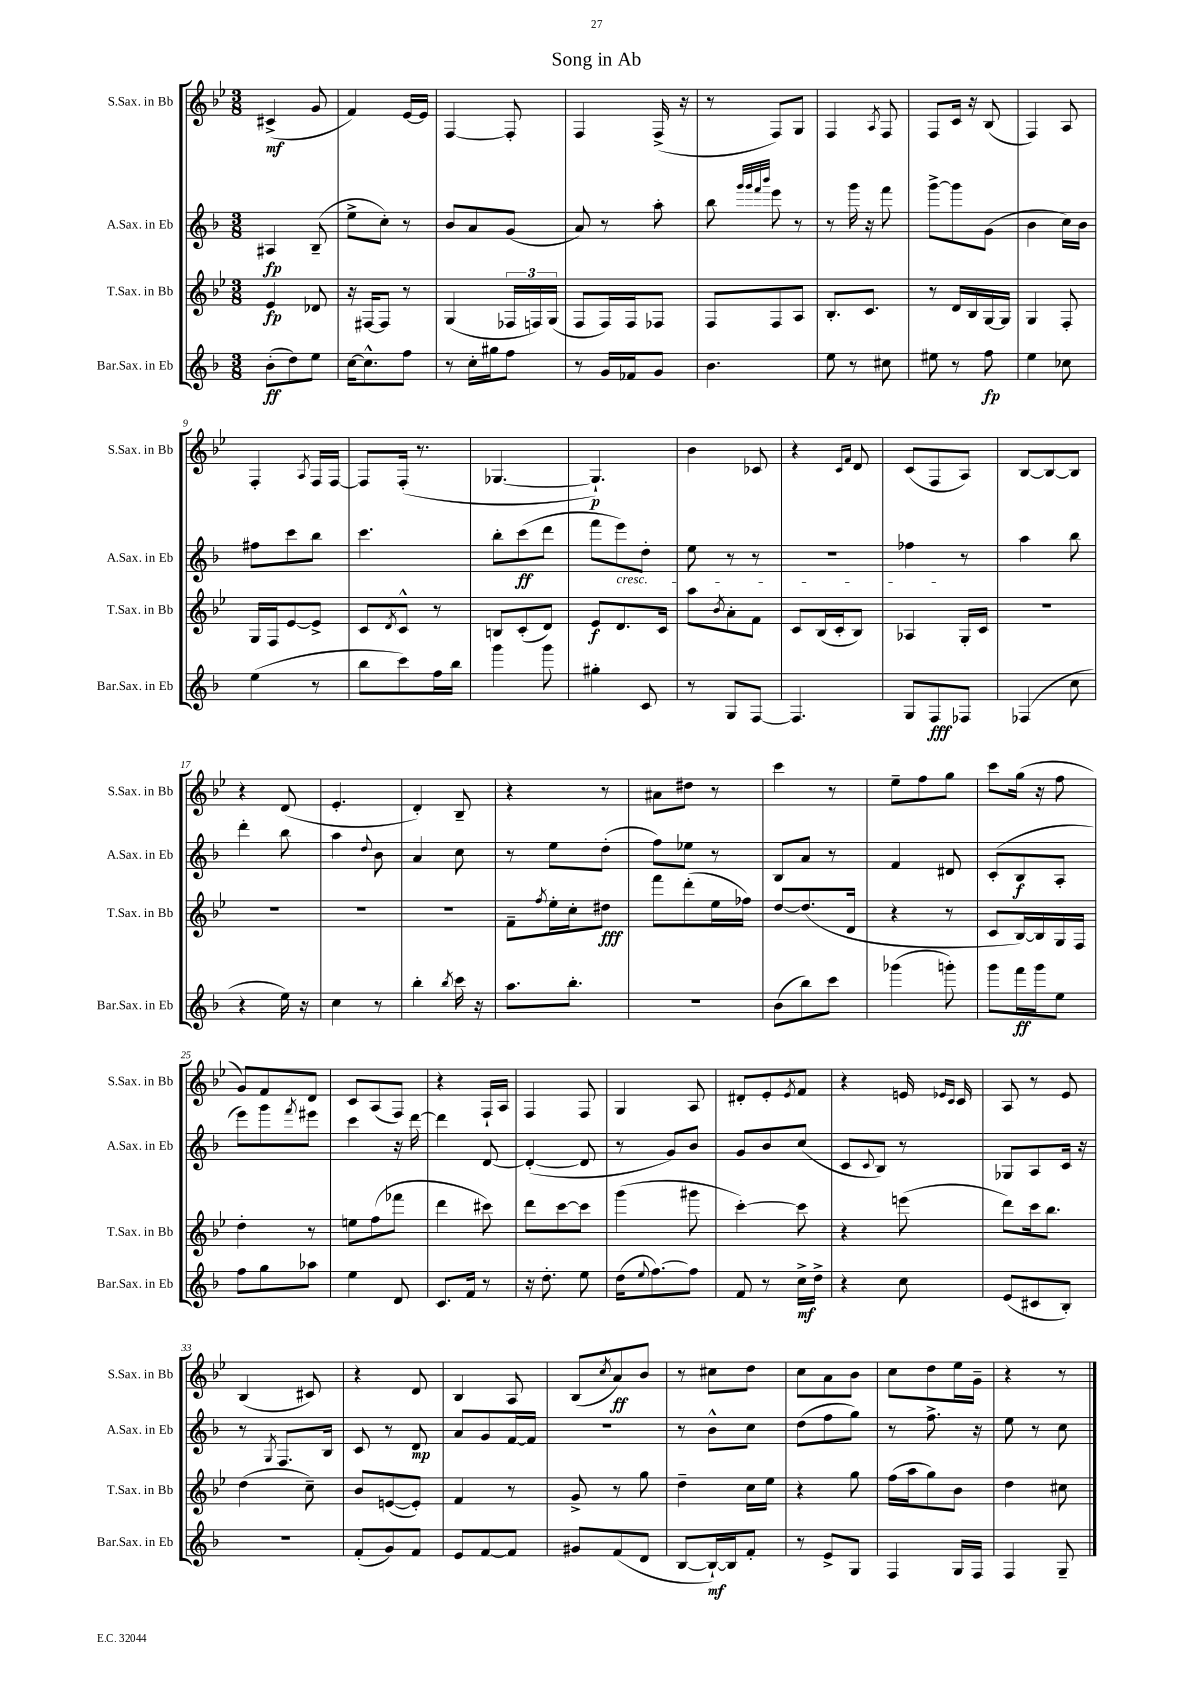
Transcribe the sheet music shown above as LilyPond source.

\header { title = "Song in Ab" }
<<
\new StaffGroup <<
\new Staff = "s0" \with { instrumentName = "S.Sax. in Bb" shortInstrumentName = "S.Sax. in Bb" } {
    \clef treble \key bes \major \numericTimeSignature \time 3/8
    cis'4->\mf( g'8 |
    f'4) ees'16~ ees'16 |
    f4~ f8-. |
    f4 f16->( r16 |
    r8 f8) g8 |
    f4 \acciaccatura { a8 } f8 |
    f8 c'16 r16 bes8( |
    f4) a8 |
    f4-. \acciaccatura { a8 } f16 f16~ |
    f8 f16-.( r8. |
    ges4.~ |
    ges4.-!\p) |
    bes'4 ces'8 |
    r4 \grace { c'16 f'16 } d'8 |
    c'8( f8 a8) |
    bes8~ bes8~ bes8 |
    r4 d'8( |
    ees'4.-. |
    d'4-.) bes8-- |
    r4 r8 |
    ais'8 dis''8 r8 |
    c'''4 r8 |
    ees''8-- f''8 g''8 |
    c'''8 g''16( r16 f''8 |
    g'8) f'8 d'8 |
    c'8 a8( f8) |
    r4 f16-! a16 |
    f4 f8 |
    g4 a8 |
    dis'8-. ees'8-. \acciaccatura { ees'8 } f'8 |
    r4 e'16 \grace { ees'16 c'16 } c'16 |
    a8 r8 ees'8 |
    bes4( cis'8) |
    r4 d'8 |
    bes4 a8 |
    bes8( \acciaccatura { c''8 } a'8\ff) bes'8 |
    r8 cis''8 d''8 |
    c''8 a'8 bes'8 |
    c''8 d''8 ees''16 g'16-- |
    r4 r8 \bar "|." |
}
\new Staff = "s1" \with { instrumentName = "A.Sax. in Eb" shortInstrumentName = "A.Sax. in Eb" } {
    \clef treble \key f \major \numericTimeSignature \time 3/8
    ais4\fp bes8--( |
    e''8-> c''8-.) r8 |
    bes'8 a'8 g'8( |
    a'8) r8 a''8-. |
    bes''8 \grace { g'''32 g'''32 f'''32 bes'''32 } e'''8 r8 |
    r8 g'''16 r16 f'''8 |
    g'''8~-> g'''8 g'8( |
    bes'4 c''16) bes'16 |
    fis''8 c'''8 bes''8 |
    c'''4. |
    bes''8-. c'''8\ff( d'''8 |
    f'''8 e'''8\cresc) d''8-. |
    e''8 r8 r8 |
    R4. |
    fes''4\! r8 |
    a''4 bes''8 |
    d'''4-. bes''8 |
    a''4 \appoggiatura { d''8 } bes'8 |
    a'4 c''8 |
    r8 e''8 d''8-.( |
    f''8) ees''8 r8 |
    bes8 a'8 r8 |
    f'4 dis'8 |
    c'8-.( bes8\f a8-. |
    e'''8) g'''8 \acciaccatura { f'''8 } eis'''8 |
    c'''4 r16 d'''16~ |
    d'''4 d'8~ |
    d'4~-.( d'8 |
    r8 g'8) bes'8 |
    g'8 bes'8 c''8( |
    c'8 \appoggiatura { c'8 } bes8) r8 |
    ges8 a8 c'16 r16 |
    r8 \acciaccatura { g8 } f8. bes16 |
    c'8 r8 d'8\mp |
    a'8 g'8 f'16~ f'16 |
    R4. |
    r8 bes'8-^ c''8 |
    d''8( f''8 g''8) |
    r8 f''8.-> r16 |
    e''8 r8 c''8 \bar "|." |
}
\new Staff = "s2" \with { instrumentName = "T.Sax. in Bb" shortInstrumentName = "T.Sax. in Bb" } {
    \clef treble \key bes \major \numericTimeSignature \time 3/8
    ees'4\fp des'8 |
    r16 fis16~ fis8 r8 |
    g4( \tuplet 3/2 { fes16 f16) g16( } |
    f8 f16) f16 fes8 |
    f8 f8 a8 |
    bes8.-. c'8. |
    r8 d'16 bes16 g16~ g16 |
    g4 f8-. |
    g16 f16 ees'8~ ees'8-> |
    c'8 \acciaccatura { d'8 } c'8-^ r8 |
    b8 c'8-.( d'8) |
    ees'8\f d'8. c'16 |
    a''8 \acciaccatura { bes'8 } a'8-. f'8 |
    c'8 bes16( c'16-. bes8) |
    aes4 g16-. c'16 |
    R4. |
    R4. |
    R4. |
    R4. |
    f'8-- \acciaccatura { f''8 } ees''16-. c''16-. dis''8\fff |
    f'''8 d'''8-.( ees''16 fes''16) |
    d''8~ d''8.( d'16 |
    r4 r8 |
    c'8 bes16~) bes16 g16 f16 |
    d''4-. r8 |
    e''8 f''8( fes'''8 |
    d'''4 cis'''8) |
    d'''8 c'''8~ c'''8 |
    g'''4( gis'''8 |
    c'''4~-.) c'''8 |
    r4 e'''8( |
    d'''8) c'''16 bes''8. |
    d''4( c''8--) |
    bes'8 e'8~( e'8-.) |
    f'4 r8 |
    g'8-> r8 g''8 |
    d''4-- c''16 ees''16 |
    r4 g''8 |
    f''16( a''16 g''8) bes'8 |
    d''4 cis''8 \bar "|." |
}
\new Staff = "s3" \with { instrumentName = "Bar.Sax. in Eb" shortInstrumentName = "Bar.Sax. in Eb" } {
    \clef treble \key f \major \numericTimeSignature \time 3/8
    bes'8-.\ff( d''8) e''8 |
    c''16~ c''8.-^ f''8 |
    r8 c''16-. gis''16 f''8 |
    r8 g'16 fes'16 g'8 |
    bes'4. |
    e''8 r8 cis''8 |
    eis''8 r8 f''8\fp |
    e''4 ces''8 |
    e''4( r8 |
    bes''8 c'''8) f''16 bes''16 |
    g'''4 g'''8 |
    gis''4-. c'8 |
    r8 g8 f8~ |
    f4. |
    g8 f8\fff fes8 |
    fes4( c''8 |
    r4 e''16) r16 |
    c''4 r8 |
    bes''4-. \acciaccatura { bes''8 } c'''16 r16 |
    a''8. bes''8.-. |
    R4. |
    bes'8( bes''8) c'''8 |
    ges'''4( g'''8-.) |
    g'''8 f'''16\ff g'''16 e''8 |
    f''8 g''8 aes''8 |
    e''4 d'8 |
    c'8. f'16 r8 |
    r16 d''8.-. e''8 |
    d''16( \appoggiatura { e''8 } f''8.~) f''8 |
    f'8 r8 c''16->\mf d''16-> |
    r4 c''8 |
    e'8( cis'8 bes8-.) |
    R4. |
    f'8-.( g'8) f'8 |
    e'8 f'8~ f'8 |
    gis'8 f'8( d'8 |
    bes8~ bes16~-!\mf) bes16 f'8-. |
    r8 e'8-> g8 |
    f4 g16 f16 |
    f4 g8-- \bar "|." |
}
>>
>>
